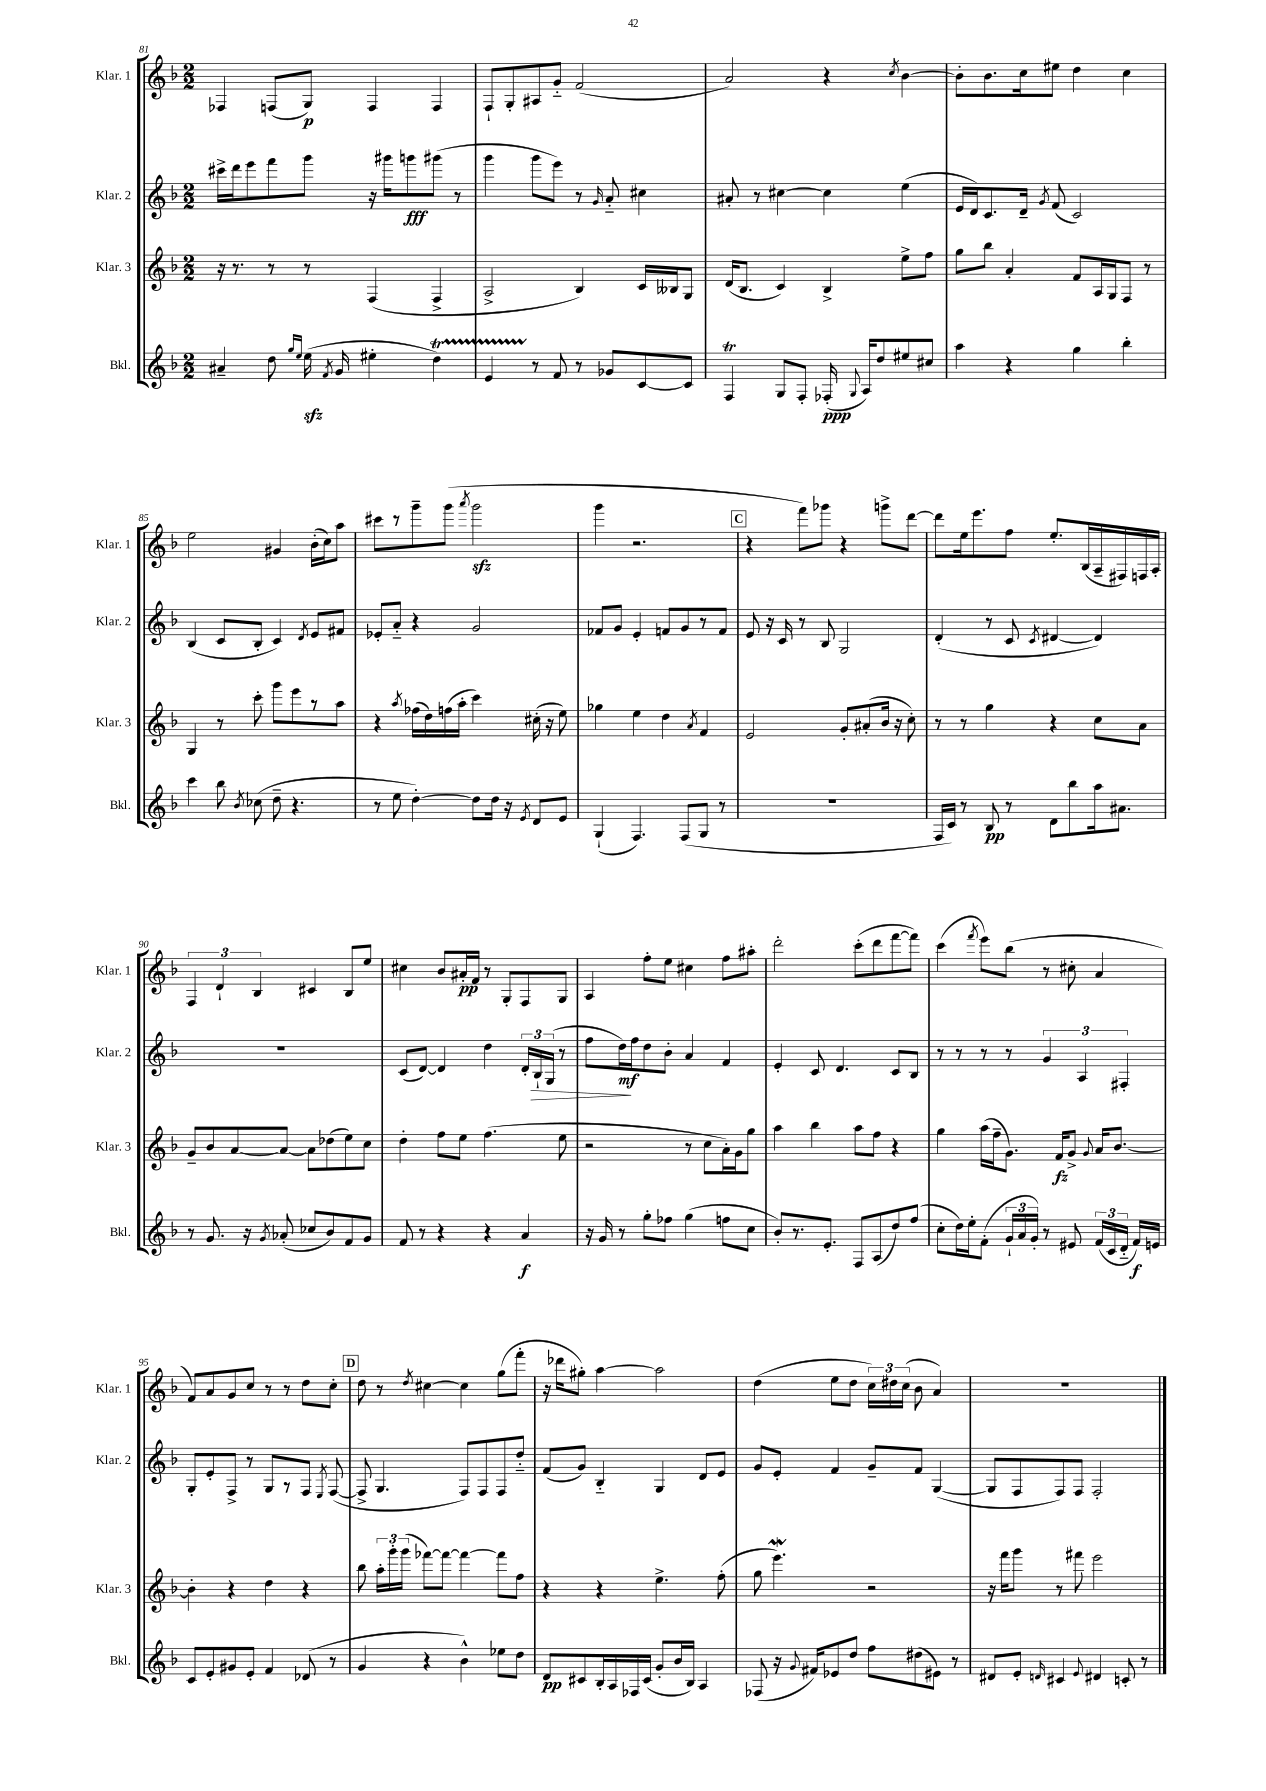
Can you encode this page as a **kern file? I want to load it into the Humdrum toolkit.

**kern	**kern	**kern	**kern
*staff4	*staff3	*staff2	*staff1
*clefG2	*clefG2	*clefG2	*clefG2
*k[b-]	*k[b-]	*k[b-]	*k[b-]
*M2/2	*M2/2	*M2/2	*M2/2
4a#~	16r	16ccc#^	4F-
.	8.r	16ddd	.
.	.	8eee	.
8dd	8r	8fff	(8F
16qqgg	.	.	.
16qqee	.	.	.
(16ee	8r	8ggg	8G)
8qf	.	.	.
16g	.	.	.
4ee#'	(4F	16r	4F
.	.	16ggg#	.
.	.	8ggg	.
4dd)	4F^	(8ggg#	4F
.	.	8r	.
=	=	=	=
4e	2A^	4ggg	8F`
.	.	.	8G'
8r	.	8ggg	8A#
8f	.	8eee)	8g'~
8r	4B-)	8r	(2f
.	.	16qqg	.
8g-	.	8a'~	.
[8c	16c	4cc#	.
.	16B--	.	.
8c]	8G	.	.
=	=	=	=
4F	(16d	8a#'	2a)
.	8.B-	.	.
.	.	8r	.
8G	4c)	[4cc#	.
8F'	.	.	.
(16F-'	4B-^	4cc#]	4r
8qqG	.	.	.
16A)	.	.	.
8dd	.	.	.
.	.	.	8qcc
8ee#	8ee^	(4ee	[4b-
8cc#	8ff	.	.
=	=	=	=
4aa	8gg	16e	8b-']
.	.	16d)	.
.	8bb-	8.c	8.b-
4r	4a'	.	.
.	.	16d~	16cc
.	.	8qg	.
.	.	(8f	8ee#
4gg	8f	2c)	4dd
.	16A	.	.
.	16G	.	.
4bb-'	8F	.	4cc
.	8r	.	.
=	=	=	=
4ccc	4G	(4B-	2ee
8bb-	8r	8c	.
8qb-	.	.	.
(8cc-	8ccc'	8B-'	.
8dd~	8ggg	4c)	4g#
4.r	8eee	.	.
.	.	8qd	.
.	8r	8e	(16b-'
.	.	.	16cc)
.	8aa	8f#	8aa
=	=	=	=
8r	4r	8e-'	8ccc#
8ee	.	8a'~	8r
.	8qaa	.	.
[4dd')	(16ff-	4r	8ggg~
.	16dd)	.	.
.	(16ff	.	(8ggg
.	16aa'	.	.
.	.	.	8qaaa
8dd]	4ccc)	2g	2ggg
16dd	.	.	.
16r	.	.	.
8qe	.	.	.
8d	(16cc#'	.	.
.	16r	.	.
8e	8ee)	.	.
=	=	=	=
(4G`	4gg-	8f-	4ggg
.	.	8g	.
4.F)	4ee	4e'	2.r
.	4dd	8f	.
(8F	.	8g	.
.	8qa	.	.
8G	4f	8r	.
8r	.	8f	.
=	=	=	=
1r	2e	8e	4r
.	.	16r	.
.	.	16c	.
.	.	8r	8fff)
.	.	8B-	8ggg-
.	8g'	2G	4r
.	(8a#'	.	.
.	16b-	.	8ggg^
.	16r	.	.
.	8cc')	.	[8ddd
=	=	=	=
16F	8r	(4d'	8ddd]
16c)	.	.	.
8r	8r	.	16ee
.	.	.	8.eee
8B-	4gg	8r	.
8r	.	8c	8ff
.	.	8qc	.
8d	4r	[4d#	8.ee'
8bb-	.	.	.
.	.	.	(16B-
16aa	8cc	4d#])	16A~
8.a#	.	.	16F#)
.	8a	.	16F
.	.	.	16A'
=	=	=	=
8r	8g~	1r	6F
8.g	8b-	.	.
.	.	.	6d`
.	[8a	.	.
16r	.	.	.
.	.	.	6B-
8qg	.	.	.
(8a-'	8a_	.	.
8cc-	8a]	.	4c#
8b-)	(8dd-	.	.
8f	8ee)	.	8B-
8g	8cc	.	8ee
=	=	=	=
8f	4dd'	(8c	4cc#
8r	.	[8d)	.
4r	8ff	4d]	8b-
.	8ee	.	16a#'
.	.	.	16f
4r	(4.ff	4dd	8r
.	.	.	8G'
4a	.	24d'	8F
.	.	24B-`	.
.	.	(24G	.
.	8ee	8r	8G
=	=	=	=
16r	2r	8ff	4A
16g	.	.	.
8r	.	16dd)	.
.	.	16ff	.
8gg'	.	8dd	8ff'
8ff-	.	8b-'	8ee
(4gg	8r	4a	4cc#
.	8cc	.	.
8ff	16a')	4f	8ff
.	16g	.	.
8cc	8gg	.	8aa#'
=	=	=	=
8b-')	4aa	4e'	2ddd'
8.r	.	.	.
.	4bb-	8c	.
8.e'	.	.	.
.	.	4.d	.
8F	8aa	.	(8ccc'
(8A	8ff	.	8ddd
8dd)	4r	8c	[8fff
(8ff	.	8B-	8fff])
=	=	=	=
8cc'	4gg	8r	(4ccc
16dd)	.	8r	.
16ee'	.	.	.
.	.	.	8qfff
(8f'	(16aa	8r	8eee)
.	16ff~	.	.
24g`	8.g)	8r	(8bb-
24a	.	.	.
24g')	.	.	.
8r	.	6g	8r
.	16f	.	.
8e#	8g^	.	8cc#'
.	.	6A	.
.	8qqg	.	.
(24f	16a	.	4a
24c	.	.	.
.	[8.b-	.	.
24d'~	.	6F#'	.
16f)	.	.	.
16e	.	.	.
=	=	=	=
8c	4b-']	8G'	8f)
8e'	.	8e'	8a
8g#	4r	8F^	8g
8e'	.	8r	8cc
4f	4dd	8G	8r
.	.	8r	8r
(8d-	4r	8F	8dd
.	.	8qE	.
8r	.	([8F	8cc'
=	=	=	=
4g	8bb-	8F^]	8dd
.	24aa'	4.G	8r
.	24ggg'	.	.
.	(24ggg	.	.
.	.	.	8qdd
4r	[8fff-)	.	[4cc#
.	8fff-_	.	.
4b-^^)	4fff-_	8F)	4cc#]
.	.	8F	.
8ee-	8fff-]	8F	(8gg
8dd	8ff	8dd'~	8fff'
=	=	=	=
8d	4r	(8f	16r
.	.	.	16ddd-
8c#	.	8g)	8gg#')
16B-'	4r	4B-'~	[4aa
16A	.	.	.
16F-	.	.	.
(16c#	.	.	.
8g'	4.ee^	4G	2aa]
16b-	.	.	.
16B-)	.	.	.
4A	.	8d	.
.	(8ff'	8e	.
=	=	=	=
(8F-	8gg	8g	(4dd
16r	4.eee)	8e'	.
8qqg	.	.	.
16f#)	.	.	.
8e-	.	4f	8ee
8dd	.	.	8dd
8ff	2r	8g~	24cc)
.	.	.	24dd#
.	.	.	(24cc
(8dd#	.	8f	8b-
8e#)	.	([4G	4a)
8r	.	.	.
=	=	=	=
8d#	16r	8G]	1r
.	16fff	.	.
8e'	8ggg	8F	.
16qqd	.	.	.
4c#	8r	8F)	.
.	8fff#	8F	.
8qqe	.	.	.
4d#	2eee	2F'	.
8c'	.	.	.
8r	.	.	.
==	==	==	==
*-	*-	*-	*-
